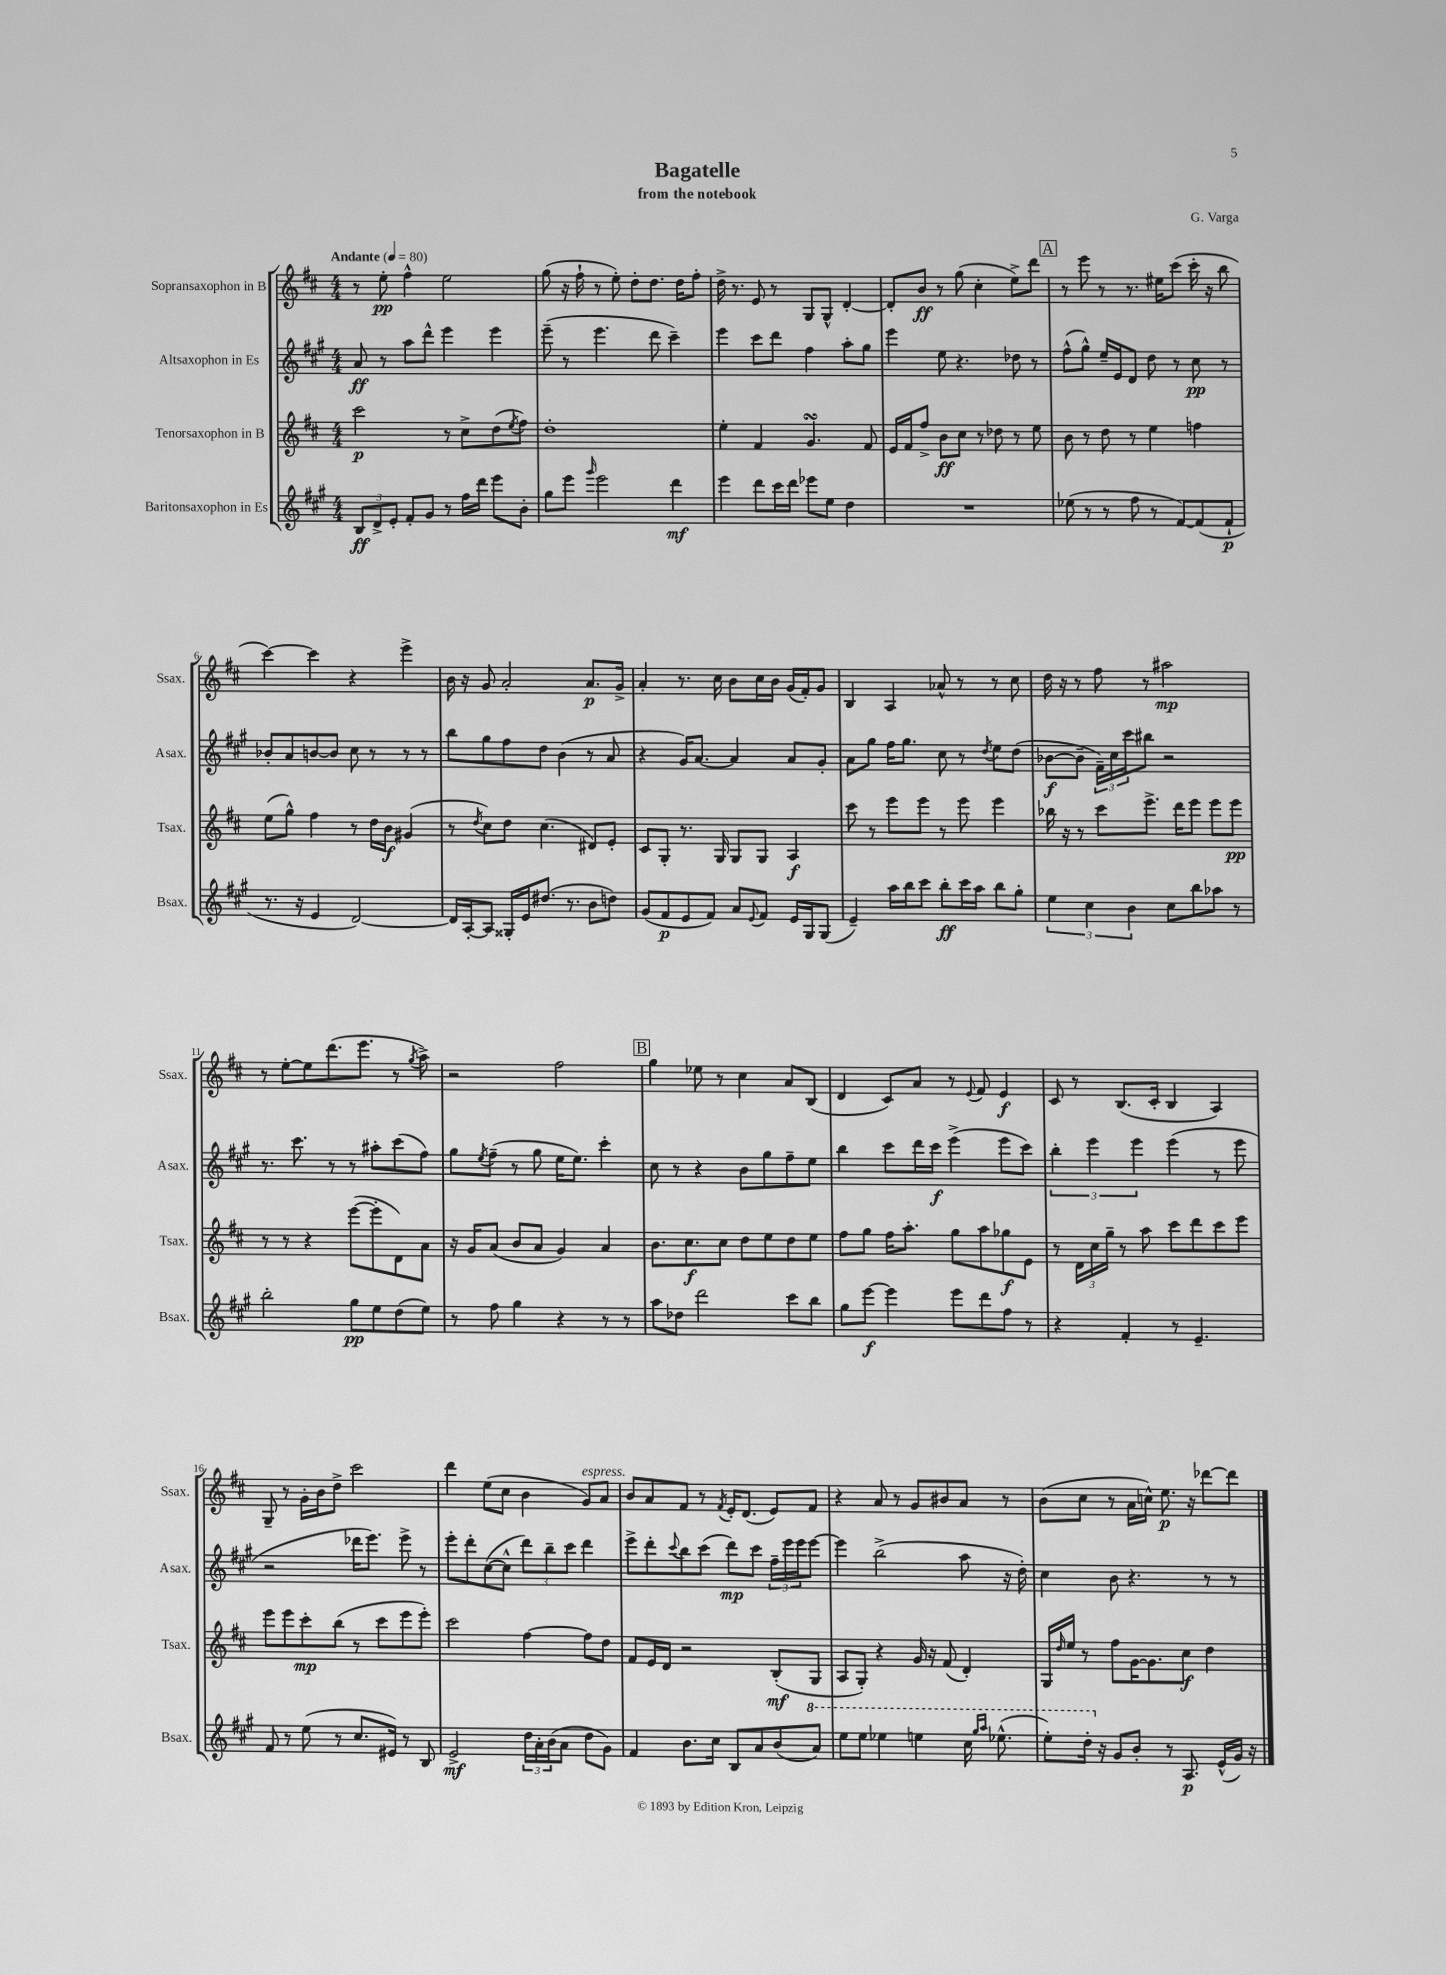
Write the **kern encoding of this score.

**kern	**kern	**kern	**kern
*staff4	*staff3	*staff2	*staff1
*clefG2	*clefG2	*clefG2	*clefG2
*k[f#c#g#]	*k[f#c#]	*k[f#c#g#]	*k[f#c#]
*M4/4	*M4/4	*M4/4	*M4/4
*MM80	*MM80	*MM80	*MM80
12B	2ccc#	8a	8r
12d^	.	.	.
.	.	8r	8ee'
12e'	.	.	.
8f#'	.	8aa	4ff#^^
8g#	.	8ddd^^	.
8r	8r	4eee	2ee
16ff#	8cc#^	.	.
16ddd	.	.	.
8eee	(8dd	4eee	.
.	8qee	.	.
8b'	8ff#)	.	.
=	=	=	=
8gg#	1dd'	(8eee~	(8gg
8eee	.	8r	16r
.	.	.	16ff#`
16qqggg#	.	.	.
2eee	.	4.eee	8r
.	.	.	8ee')
.	.	.	8dd'
.	.	8ddd	8.dd
4ddd	.	4ccc#~)	.
.	.	.	16dd
.	.	.	8ff#'
=	=	=	=
4eee	4ee'	4eee	16dd^
.	.	.	8.r
8ddd	4f#	8ccc#	8e
16ccc#	.	8ddd	8r
16ddd	.	.	.
8eee-	4.g	4ff#	8G
8ee	.	.	8G^^
4dd	.	8aa'	[4d'
.	8f#	8gg#	.
=	=	=	=
1r	16e	4eee	8d']
.	16f#	.	.
.	8ff#^	.	8b
.	8b	8ee	8r
.	8cc#	4.r	(8gg
.	8r	.	4cc#'
.	8dd-	.	.
.	8r	8dd-	8ee^)
.	8ee	8r	8ddd
=	=	=	=
(8ee-	8b	(8ff#^^	8r
8r	8r	8gg#^^)	8eee
8r	8dd	16ee~	8r
.	.	16e	.
8ff#	8r	8d	8.r
8r	4ee	8dd	.
.	.	.	16ee#
[8f#)	.	8r	(8ccc#
(8f#]	4ff	8cc#	16ccc#'
.	.	.	16r
8f#`	.	8r	8bb
=	=	=	=
8.r	(8ee	8b-'	[4ccc#)
.	8gg^^)	8a	.
16r	.	.	.
4e	4ff#	[8b	4ccc#]
.	.	8b]	.
[2d)	8r	8cc#	4r
.	16dd	8r	.
.	16b	.	.
.	(4g#	8r	4eee^
.	.	8r	.
=	=	=	=
16d]	8r	8bb	16b
[16A'	.	.	16r
.	8qdd	.	.
8A]	8cc#)	8gg#	8g
16G##'	8dd	8ff#	2a'
16e	.	.	.
(8.dd#	(4.cc#	8dd	.
.	.	(4b	.
8.r	.	.	.
8b	8d#)	8r	8.a
8dd)	8e'	8a	.
.	.	.	16g^
=	=	=	=
(8g#	8c#	4r	4a'
8f#	8G'	.	.
8e	8.r	16g#)	8.r
.	.	[8.a	.
8f#)	.	.	.
.	16G	.	16cc#
8a	8G	4a]	8b
8qqe	.	.	.
8f#	8G	.	16cc#
.	.	.	16b
16e	4A	8a	(16g
16G#	.	.	16f#')
(8G#	.	8g#'	8g
=	=	=	=
4e~)	8ccc#	8a	4B
.	8r	8gg#	.
16aa	8eee	16ff#	4A
16bb	.	8.gg#	.
8ccc#	8eee	.	.
8bb'	8r	8cc#	8a-^^
16ccc#	8eee	8r	8r
16aa	.	.	.
.	.	8qdd	.
8bb	4eee	8ee	8r
8gg#'	.	(8dd	8cc#
=	=	=	=
6ee	16bb-	[8b-	16dd
.	16r	.	16r
.	8r	8b-~]	8r
6cc#	.	.	.
.	8ccc#	24f#~)	8ff#
.	.	24cc#	.
6b	.	24ccc#	.
.	8.eee^	8bb#	8r
8cc#	.	2r	2aa#
.	16ddd	.	.
8bb	8eee	.	.
8aa-	8eee	.	.
8r	8eee	.	.
=	=	=	=
2bb'	8r	8.r	8r
.	8r	.	[8ee'
.	.	8.ccc#	.
.	4r	.	8ee]
.	.	8r	(8.ddd
8gg#	([8eee	8r	.
.	.	.	8.eee
8ee	8eee']	8aa#'	.
(8dd	8d)	(8ccc#	8r
.	.	.	8qgg
8ee)	8a	8ff#)	8aa^)
=	=	=	=
8r	16r	8gg#	2r
.	16g	.	.
.	.	8qee	.
8ff#	(8a	(8ff#~	.
4gg#	8b	8r	.
.	8a	8gg#	.
4r	4g)	16ee	2ff#
.	.	8.ee)	.
8r	4a	4ccc#'	.
8r	.	.	.
=	=	=	=
8aa	8.b	8cc#	4gg
8dd-	.	8r	.
.	8.cc#	.	.
2ddd	.	4r	8ee-
.	8cc#	.	8r
.	8dd	8b	4cc#
.	8ee	8gg#	.
8ccc#	8dd	8ff#~	8a
8bb	8ee	8ee	(8B
=	=	=	=
8gg#	8ff#	4bb	4d
[8eee	8gg	.	.
4eee]	16ff#	8ccc#	8c#)
.	8.aa'	.	.
.	.	16ddd	8a
.	.	16ccc#	.
8eee	8gg	(4eee^	8r
.	.	.	8qqe
8ddd	8aa	.	8f#
8ff#	8gg-	8eee	4e
8r	8e	8ccc#)	.
=	=	=	=
4r	8r	6bb'	8c#
.	24d	.	8r
.	24cc#	6eee	.
.	24gg~	.	.
4f#'	8r	.	(8.B
.	.	6eee	.
.	8aa	.	.
.	.	.	16c#'
8r	8ccc#	(4eee	4B
4.e~	8ddd	.	.
.	8ccc#	8r	4A)
.	8eee	8eee	.
=	=	=	=
8f#	8eee	2r	8G~
8r	8eee	.	8r
(8ee	8ccc#'	.	16g'
.	.	.	16b
8r	(8bb	.	8dd^
8.cc#	8r	16ddd-	2ccc#
.	.	8.eee)	.
.	8ccc#	.	.
16e#)	.	.	.
8r	8eee	8eee^	.
8B	8eee')	8r	.
=	=	=	=
2e^	2ccc#	8eee'	4ddd
.	.	8ddd'	.
.	.	([8cc#	(8ee
.	.	8cc#^^]	8cc#
24dd	[4ff#	12ddd)	4b
24a'	.	.	.
(24b	.	12bb~	.
8a	.	.	.
.	.	12ccc#	.
8dd	8ff#]	4ddd	8g)
8g#)	8dd	.	8a
=	=	=	=
4f#	8f#	8eee^	8b
.	16e	8ddd'	8a
.	16d	.	.
.	.	8qqccc#	.
8.b	2r	8bb	8f#
.	.	(8ccc#	8r
16cc#	.	.	.
.	.	.	8qf#
8B	.	8ddd)	16e'
.	.	.	(8.d
8a	.	8ccc#	.
(8b	(8B'	24ff#~	8e)
.	.	24eee	.
.	.	24eee	.
8aa)	8G	[8eee	8f#
=	=	=	=
8eee	8A	4eee]	4r
8eee	8G')	.	.
4eee-	4r	(2bb^	8a
.	.	.	8r
4eee	16g	.	8g
.	16r	.	.
.	(8f#	.	8b#
16ccc#	4d')	8aa	8a
16qqggg#	.	.	.
16qqaaa	.	.	.
(8.eee-^^	.	.	.
.	.	16r	8r
.	.	16dd')	.
=	=	=	=
8eee')	16G	4cc#	(8b
.	16qqdd	.	.
.	16ee	.	.
16ddd'	8r	.	8cc#
16r	.	.	.
8g#	8ff#	8b	8r
8b'	[16g	4.r	16a
.	8.g]	.	16cc^^)
8r	.	.	8.ee
8.A	8cc#	.	.
.	.	.	16r
.	4dd	8r	[8ddd-
(16e^^	.	.	.
16g#)	.	8r	8ddd-]
16r	.	.	.
==	==	==	==
*-	*-	*-	*-
